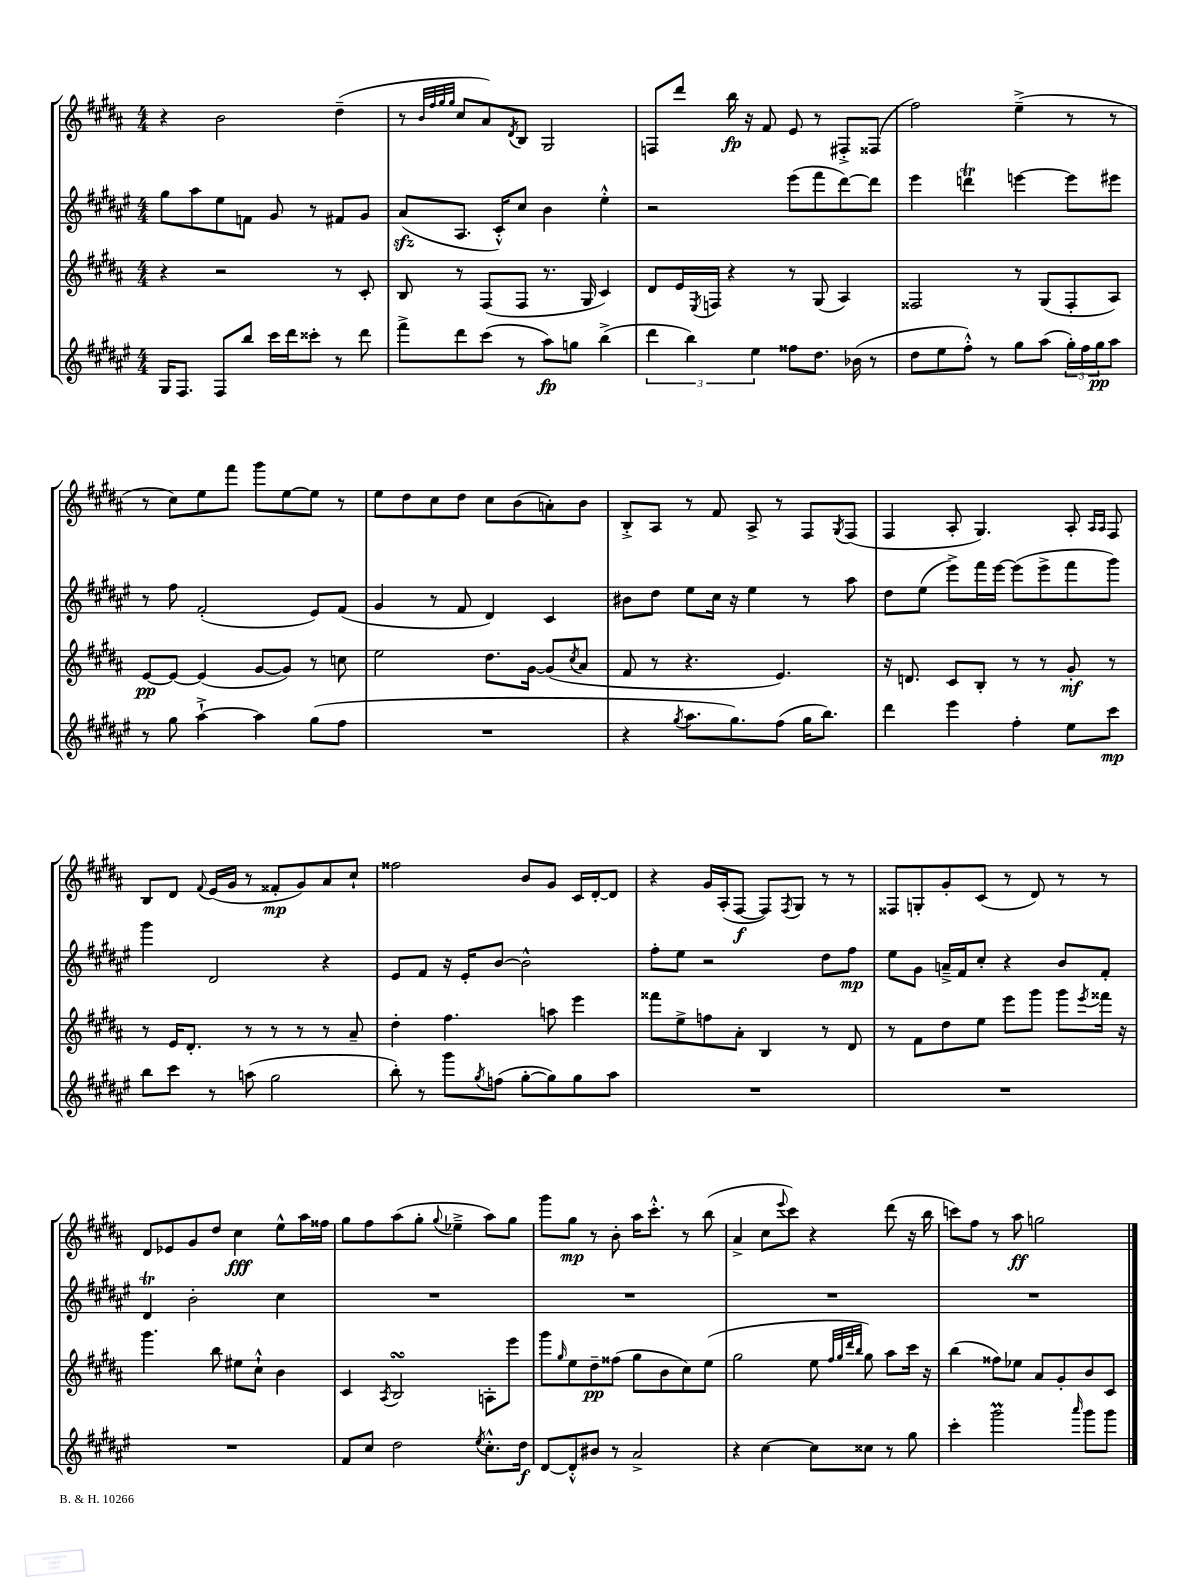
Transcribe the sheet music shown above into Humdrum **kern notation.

**kern	**kern	**kern	**kern
*staff4	*staff3	*staff2	*staff1
*clefG2	*clefG2	*clefG2	*clefG2
*k[f#c#g#d#a#e#]	*k[f#c#g#d#a#]	*k[f#c#g#d#a#e#]	*k[f#c#g#d#a#]
*M4/4	*M4/4	*M4/4	*M4/4
16G#	4r	8gg#	4r
8.F#	.	.	.
.	.	8aa#	.
8F#	2r	8ee#	2b
8bb	.	8f	.
16ccc#	.	8g#	.
16ddd#	.	.	.
8ccc##'	.	8r	.
8r	8r	8f#	(4dd#~
8ddd#	8c#'	8g#	.
=	=	=	=
8fff#^	8B	(8a#	8r
.	.	.	32qqb
.	.	.	32qqff#
.	.	.	32qqgg#
.	.	.	32qqgg#
8ddd#	8r	8.A#	8cc#
(8ccc#	(8F#	.	8a#)
.	.	16c#'^^)	.
.	.	.	8qd#
8r	8F#	8cc#	8B
8aa#)	8.r	4b	2G#
8gg	.	.	.
.	16G#	.	.
(4bb^	4c#)	4ee#'^^	.
=	=	=	=
6ddd#	8d#	2r	8F
.	16e	.	8ddd#
6bb)	.	.	.
.	8qE	.	.
.	16F	.	.
.	4r	.	16bb
.	.	.	16r
6ee#	.	.	.
.	.	.	8f#
8ff##	8r	(8eee#	8e
8.dd#	(8G#	8fff#	8r
.	4A#)	[8ddd#)	8F#'^
(16b-	.	.	.
8r	.	8ddd#]	(8F##
=	=	=	=
8dd#	2F##	4eee#	2ff#)
8ee#	.	.	.
8ff#'^^)	.	4ddd	.
8r	.	.	.
8gg#	8r	[4eee	(4ee~^
(8aa#	(8G#	.	.
24gg#')	8F##'	8eee]	8r
24ff#	.	.	.
24gg#	.	.	.
8aa#	8A#)	8eee#	8r
=	=	=	=
8r	[8e	8r	8r
8gg#	8e_	8ff#	8cc#)
[4aa#`^	(4e]	(2f#'	8ee
.	.	.	8fff#
4aa#]	[8g#	.	8ggg#
.	8g#])	.	[8ee
(8gg#	8r	8e#)	8ee]
8ff#	8cc	(8f#	8r
=	=	=	=
1r	2ee	4g#	8ee
.	.	.	8dd#
.	.	8r	8cc#
.	.	8f#	8dd#
.	8.dd#	4d#)	8cc#
.	.	.	(8b
.	[16g#	.	.
.	(8g#]	4c#	8a')
.	8qcc#	.	.
.	8a#	.	8b
=	=	=	=
4r	8f#	8b#	8B'^
.	8r	8dd#	8A#
8qgg#	.	.	.
8.aa#	4.r	8ee#	8r
.	.	16cc#	8f#
8.gg#)	.	16r	.
.	.	4ee#	8A#^
(8ff#	4.e)	.	8r
16gg#	.	8r	8F#
8.bb)	.	.	.
.	.	.	8qG#
.	.	8aa#	(8F#
=	=	=	=
4ddd#	16r	8dd#	4F#
.	8.d	.	.
.	.	(8ee#	.
4eee#	8c#	8eee#^)	8A#'
.	8B'	16fff#	4.G#)
.	.	[16eee#	.
4ff#'	8r	(8eee#]	.
.	8r	8eee#^	.
8ee#	8g#'	8fff#	8A#'
.	.	.	16qqA#
.	.	.	16qqA#
8ccc#	8r	8ggg#)	8F#
=	=	=	=
8bb	8r	4ggg#	8B
8ccc#	16e	.	8d#
.	8.d#'	.	.
.	.	.	8qqf#
8r	.	2d#	(16e
.	.	.	16g#
(8aa	8r	.	8r
2gg#	8r	.	8f##'
.	8r	.	8g#)
.	8r	4r	8a#
.	8a#~	.	8cc#`
=	=	=	=
8bb')	4dd#'	8e#	2ff##
8r	.	8f#	.
8ggg#	4.ff#	16r	.
.	.	16e#'	.
8qgg#	.	.	.
(8ff	.	[8b	.
[8gg#'	.	2b^^]	8b
8gg#])	8aa	.	8g#
8gg#	4eee	.	16c#
.	.	.	[16d#'
8aa#	.	.	8d#]
=	=	=	=
1r	8fff##	8ff#'	4r
.	8ee^	8ee#	.
.	8ff	2r	16g#
.	.	.	(16A#'
.	8a#'	.	[8F#
.	4B	.	8F#])
.	.	.	8qF#
.	.	.	8G#
.	8r	8dd#	8r
.	8d#	8ff#	8r
=	=	=	=
1r	8r	8ee#	8F##
.	8f#	8g#	8G'
.	8dd#	16a~^	8g#'
.	.	16f#	.
.	8ee	8cc#'	(8c#
.	8eee	4r	8r
.	8ggg#	.	8d#)
.	8ggg#	8b	8r
.	8qeee	.	.
.	16fff##	8f#'	8r
.	16r	.	.
=	=	=	=
1r	4.ggg#	4d#	8d#
.	.	.	8e-
.	.	2b'	8g#
.	8bb	.	8dd#
.	8ee#	.	4cc#
.	8cc#`^^	.	.
.	4b	4cc#	8ee^^
.	.	.	16aa#
.	.	.	16ff##
=	=	=	=
8f#	4c#	1r	8gg#
8cc#	.	.	8ff#
.	8qA#	.	.
2dd#	2B	.	(8aa#
.	.	.	8gg#'
.	.	.	8qqgg#
.	.	.	4ee-~^
8qee#	.	.	.
8.cc#'^^	8A'	.	8aa#)
.	8eee	.	8gg#
16dd#	.	.	.
=	=	=	=
[8d#	8ggg#	1r	8ggg#
.	16qqgg#	.	.
8d#'^^]	8ee	.	8gg#
8b#	8dd#~	.	8r
8r	(8ff##	.	8b'
2a#^	8gg#	.	16aa#
.	.	.	8.ccc#'^^
.	8b	.	.
.	8cc#)	.	8r
.	(8ee	.	(8bb
=	=	=	=
4r	2gg#	1r	4a#^
[4cc#	.	.	8cc#
.	.	.	8qqeee
.	.	.	8ccc#)
8cc#]	8ee	.	4r
.	32qqff#	.	.
.	32qqgg#	.	.
.	32qqddd#	.	.
.	32qqbb	.	.
8cc##	8gg#)	.	.
8r	8aa#	.	(8ddd#
8gg#	16ccc#	.	16r
.	16r	.	16bb
=	=	=	=
4ccc#'	(4bb	1r	8ccc)
.	.	.	8ff#
2ggg#	8ff##)	.	8r
.	8ee-	.	8aa#
.	8a#	.	2gg
.	8g#'	.	.
16qqaaa#	.	.	.
8ggg#	8b	.	.
8ggg#	8c#	.	.
==	==	==	==
*-	*-	*-	*-
